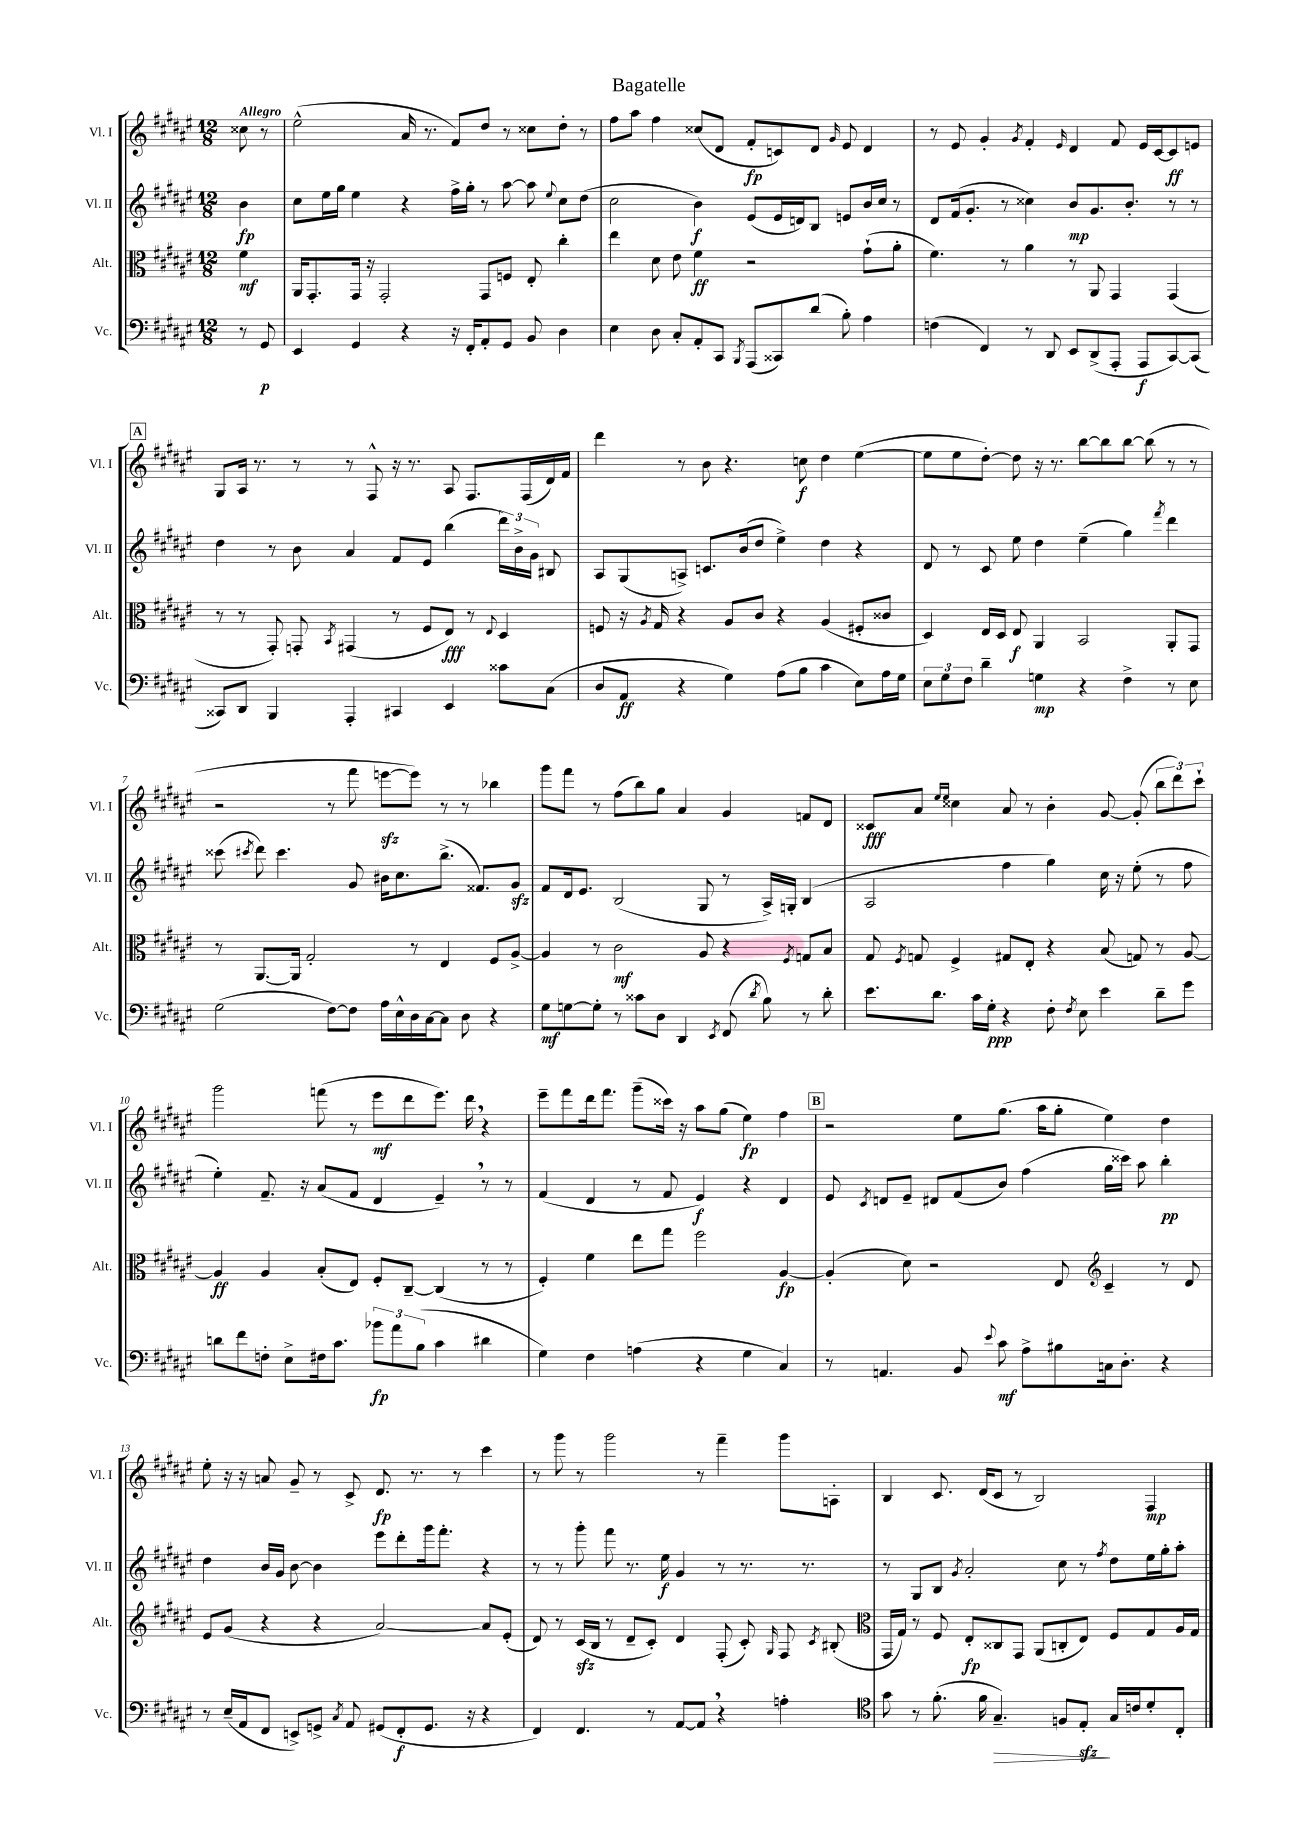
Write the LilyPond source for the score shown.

\header { title = "Bagatelle" }
<<
\new StaffGroup <<
\new Staff = "s0" \with { instrumentName = "Vl. I" shortInstrumentName = "Vl. I" } {
    \clef treble \key fis \major \numericTimeSignature \time 12/8 \partial 4 \tempo "Allegro"
    \autoBeamOff cisis''8 r8 |
    eis''2-^( ais'16 r8. fis'8[) dis''8] r8 cisis''8[ dis''8]-. r8 |
    fis''8[ ais''8] fis''4 cisis''8[( dis'8] fis'8[-.\fp c'8) dis'8] \grace { gis'16 } eis'8 dis'4 |
    r8 eis'8 gis'4-. \acciaccatura { gis'8 } fis'4-. \grace { eis'16 } dis'4 fis'8 eis'16[ cis'16~ cis'8\ff e'8] |
    \mark \markup { \box "A" } gis8[ ais16] r8. r8 r8 fis8-^ r16 r8. ais8 fis8.[ fis16( dis'16) fis'16] |
    dis'''4 r8 b'8 r4. c''8\f dis''4 eis''4~( |
    eis''8[ eis''8 dis''8]~-.) dis''8 r16 r8. b''8[~ b''8 b''8]~ b''8( r8 r8 |
    r2 r8 fis'''8 e'''8[~\sfz e'''8]) r8 r8 bes''4 |
    gis'''8[ fis'''8] r8 fis''8[( b''8) gis''8] ais'4 gis'4 f'8[ dis'8] |
    cisis'8[\fff ais'8] \grace { eis''16[ eis''16] } cisis''4 ais'8 r8 b'4-. gis'8~ gis'8-.( \tuplet 3/2 { b''8[ dis'''8) cis'''8]-! } |
    gis'''2 f'''8( r8 eis'''8[\mf dis'''8 eis'''8.]) dis'''16 \breathe r4 |
    eis'''8[-- fis'''8 dis'''16 fis'''8.] gis'''8[--( cisis'''16]) r16 ais''8[ gis''8]( eis''4\fp) fis''4 |
    \mark \markup { \box "B" } r2 eis''8[ gis''8.]( ais''16[ gis''8]-. eis''4) dis''4 |
    eis''8-. r16 r16 a'8 gis'8-- r8 cis'8-> dis'8.\fp r8. r8 cis'''4 |
    r8 gis'''8 r8 gis'''2 r8 fis'''4-- gis'''8[ a8]-. |
    b4 cis'8. dis'16[( cis'8] r8 b2) fis4\mp \bar "|." |
}
\new Staff = "s1" \with { instrumentName = "Vl. II" shortInstrumentName = "Vl. II" } {
    \clef treble \key fis \major \numericTimeSignature \time 12/8 \partial 4
    \autoBeamOff b'4\fp |
    cis''8[ eis''16 gis''16] eis''4 r4 fis''16[-> gis''16]-. r8 ais''8~ ais''8 \appoggiatura { eis''8 } cis''8[ dis''8]( |
    cis''2 b'4\f) eis'8[( eis'16 d'16) b8] e'8[ b'16 cis''16] r8 |
    dis'8[ fis'16( gis'8.]-. r8 cisis''4) b'8[\mp gis'8. b'8.]-. r8 r8 |
    \mark \markup { \box "A" } dis''4 r8 b'8 ais'4 fis'8[ eis'8] b''4( \tuplet 3/2 { dis'''16[) b'16-> gis'16] } bis8 |
    ais8[ gis8( a8]->) c'8.[ b'16( dis''8] eis''4->) dis''4 r4 |
    dis'8 r8 cis'8 eis''8 dis''4 eis''4--( gis''4) \acciaccatura { fis'''8 } dis'''4 |
    cisis'''8( \acciaccatura { cis'''8 } dis'''8) cis'''4. gis'8 bis'16[ cis''8. b''8.]->( fisis'8.[) gis'8]\sfz |
    fis'8[ dis'16 eis'8.] b2( gis8 r8 ais16[->) g16]-. b4( |
    ais2 fis''4 gis''4) cis''16 r16 eis''8-.( r8 fis''8 |
    eis''4-.) fis'8.-- r16 ais'8[( fis'8] dis'4 eis'4--) \breathe r8 r8 |
    fis'4( dis'4 r8 fis'8 eis'4\f) r4 dis'4 |
    \mark \markup { \box "B" } eis'8 \acciaccatura { cis'8 } d'8[ eis'8]-- dis'8[ fis'8( b'8]) fis''4( gis''16[ cisis'''16]) ais''8 b''4-.\pp |
    dis''4 b'16[ gis'16] b'8~ b'4 eis'''8[ dis'''8-. gis'''16 fis'''8.]-. r4 |
    r8 r8 gis'''8-. fis'''8 r8. eis''16\f gis'4 r8 r8. r8. |
    r8 gis8[ b8] \acciaccatura { gis'8 } ais'2-. cis''8 r8 \acciaccatura { fis''8 } dis''8[ eis''16 gis''16-. ais''8]-. \bar "|." |
}
\new Staff = "s2" \with { instrumentName = "Alt." shortInstrumentName = "Alt." } {
    \clef alto \key fis \major \numericTimeSignature \time 12/8 \partial 4
    \autoBeamOff fis'4\mf |
    ais,16[ gis,8.-. gis,16] r16 gis,2-. gis,8[ f8] eis8-. cis''4-. |
    eis''4 dis'8 eis'8 fis'4\ff r2 gis'8[-!( ais'8]-. |
    fis'4.) r8 ais'4 r8 ais,8 gis,4 gis,4( |
    \mark \markup { \box "A" } r8 r8 gis,8-.) g,8-. \acciaccatura { b,8 } gis,4( r8 fis8[ eis8]\fff) r8 \appoggiatura { eis8 } dis4 |
    f8 r16 \acciaccatura { ais8 } gis16 r4 ais8[ cis'8] r4 ais4( fis8[-. cisis'8] |
    dis4) eis16[ dis16] eis8\f ais,4 b,2 ais,8[-. gis,8] |
    r8 ais,8.[~ ais,16] gis2-. r8 eis4 fis8[ ais8]~-> |
    ais4 r8 cis'2\mf ais8 r4 \acciaccatura { fis8 } g8[ b8] |
    gis8 \acciaccatura { fis8 } g8 fis4-> gis8[ eis8]-. r4 b8( g8) r8 ais8~ |
    ais4\ff ais4 b8[-.( eis8]) fis8[-. cis8]~-- cis4( r8 r8 |
    fis4-.) fis'4 eis''8[ gis''8] fis''2 ais4~\fp |
    \mark \markup { \box "B" } ais4-.( dis'8) r2 eis8 \clef treble cis'4-- r8 dis'8 |
    eis'8[ gis'8]( r4 r4 ais'2~) ais'8[ eis'8]-.( |
    dis'8) r8 cis'16[\sfz( b16] r8 dis'8[-- cis'8]-.) dis'4 fis8-.( cis'8-.) \grace { gis16 } fis8 \acciaccatura { cis'8 } bis8-.( |
    \clef alto gis,16[ gis16]) r8 fis8 eis8[-.\fp cisis8 gis,8] ais,8[( c8-. eis8]) fis8[ gis8 ais16 gis16] \bar "|." |
}
\new Staff = "s3" \with { instrumentName = "Vc." shortInstrumentName = "Vc." } {
    \clef bass \key fis \major \numericTimeSignature \time 12/8 \partial 4
    \autoBeamOff r8 gis,8\p |
    eis,4 gis,4 r4 r16 fis,16[-. ais,8-. gis,8] b,8 dis4 |
    eis4 dis8 cis8[-. ais,8-. cis,8] \acciaccatura { b,,8 } ais,,8[( cisis,8) dis'8]( b8-.) ais4 |
    f4( fis,4) r8 dis,8 eis,8[ dis,8->( ais,,8]-. ais,,8[\f cis,8~) cis,8]( |
    \mark \markup { \box "A" } cisis,8[) dis,8] b,,4 ais,,4-. cis,4 eis,4 cisis'8[ cis8]( |
    dis8[ ais,8]\ff r4 gis4) ais8[( b8] cis'4 eis8[) ais16 gis16] |
    \tuplet 3/2 { eis8[ gis8 fis8] } dis'4-- g4\mp r4 fis4-> r8 eis8 |
    gis2( fis8[~) fis8] ais16[ eis16-^ dis16 cis16~ cis8] dis8 r4 |
    gis8[\mf g8~ g8]-. r8 cisis'8[ dis8] dis,4 \acciaccatura { eis,8 } fis,8( \acciaccatura { dis'8 } b8) r8 dis'8-. |
    eis'8.[ dis'8.] cis'16[ gis16]-.\ppp r4 fis8-. \acciaccatura { fis8 } eis8 eis'4 dis'8[-- gis'8] |
    d'8[ fis'8 f8]-. eis8[-> fis16 cis'8.] \tuplet 3/2 { bes'8[\fp ais'8 b8]( } cis'4 dis'4 |
    gis4) fis4 a4( r4 gis4 cis4) |
    \mark \markup { \box "B" } r8 a,4. b,8 \appoggiatura { eis'8 } cis'8\mf ais8[-> bis8 c16 dis8.]-. r4 |
    r8 eis16[--( ais,16 fis,8] e,8[->) g,8]-> \acciaccatura { cis8 } ais,8 gis,8[( fis,8-.\f gis,8.] r16 r4 |
    fis,4) fis,4. r8 ais,8[~ ais,8] \breathe r4 a4-. |
    \clef tenor gis'8 r8 fis'8.-.( fis'16 gis4.--\>) f8[ eis8]-.\sfz\! gis16[ c'16 dis'8-. cis8]-. \bar "|." |
}
>>
>>
